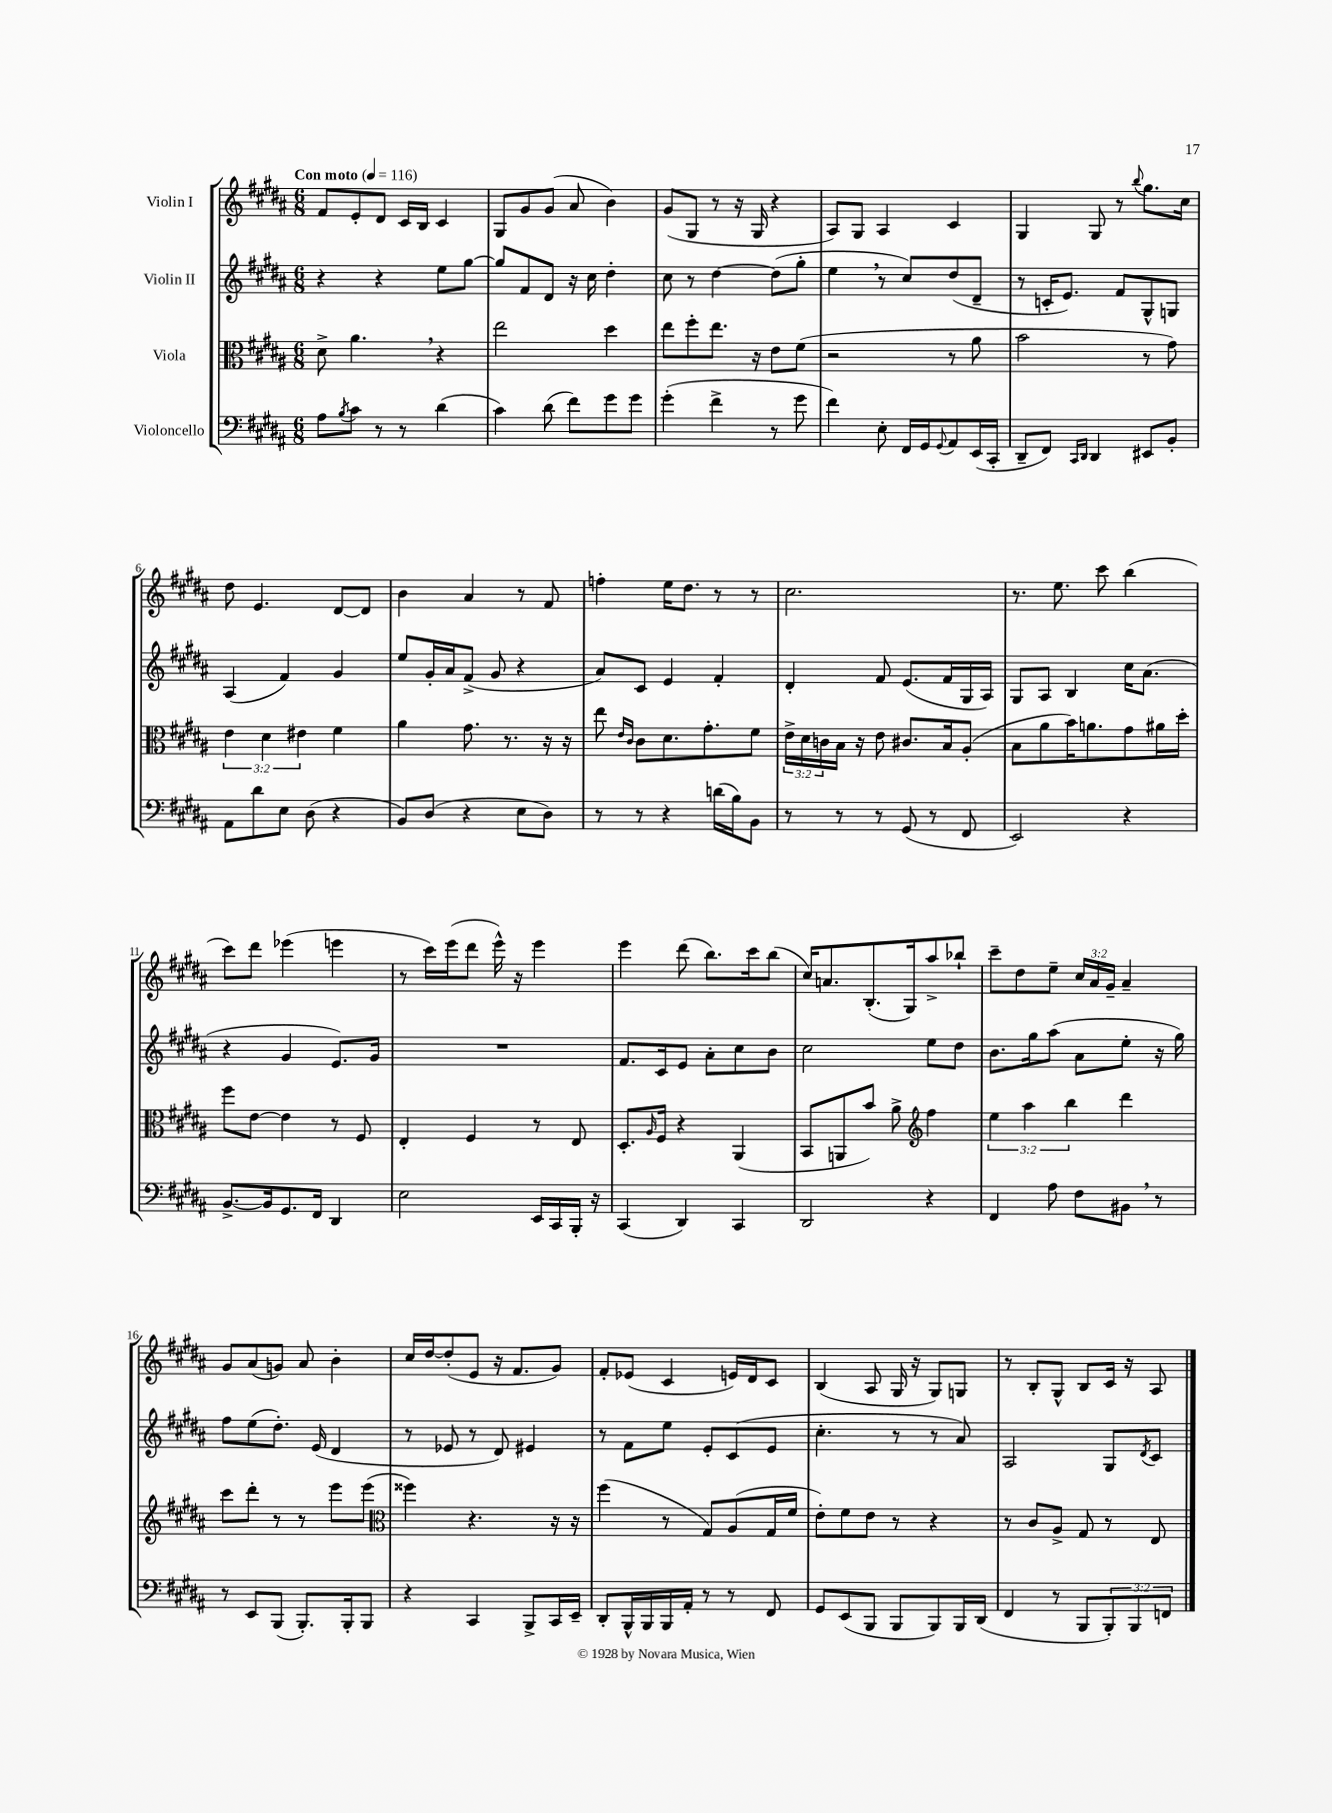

**kern	**kern	**kern	**kern
*staff4	*staff3	*staff2	*staff1
*clefF4	*clefC3	*clefG2	*clefG2
*k[f#c#g#d#a#]	*k[f#c#g#d#a#]	*k[f#c#g#d#a#]	*k[f#c#g#d#a#]
*M6/8	*M6/8	*M6/8	*M6/8
*MM116	*MM116	*MM116	*MM116
8A#	8d#^	4r	8f#
8qB	.	.	.
8c#	4.a#	.	8e'
8r	.	4r	8d#
8r	.	.	16c#
.	.	.	16B
(4d#	4r	8ee	4c#
.	.	[8gg#	.
=	=	=	=
4c#)	2ee	8gg#]	8G#
.	.	8f#	8g#
(8d#	.	8d#	(8g#
8f#)	.	16r	8a#
.	.	16cc#	.
8g#	4dd#	4dd#'	4b)
8g#	.	.	.
=	=	=	=
(4g#'	8ee	8cc#	(8g#
.	8ff#'	8r	8G#
4f#^	8.ee	[4dd#	8r
.	.	.	16r
.	16r	.	16G#
8r	8e	(8dd#]	4r
8g#	(8f#	8gg#'	.
=	=	=	=
4f#)	2r	4ee	8A#)
.	.	.	8G#
8E'	.	8r	4A#
16FF#	.	8cc#)	.
16GG#	.	.	.
8qqGG#	.	.	.
8AA#	8r	(8dd#	4c#
(16EE	8a#	8d#~	.
16CC#'	.	.	.
=	=	=	=
8DD#~	2b	8r	4G#
8FF#)	.	16c'	.
.	.	8.e)	.
16qqCC#	.	.	.
16qqDD#	.	.	.
4DD#	.	.	8G#
.	.	8f#	8r
.	.	.	8qqbb
8EE#	8r	8G#^^	8.gg#
8BB'	8g#)	8G	.
.	.	.	16cc#
=	=	=	=
8AA#	6e	(4A#	8dd#
8d#	.	.	4.e
.	6d#	.	.
8E	.	4f#)	.
.	6e#	.	.
(8D#	.	.	.
4r	4f#	4g#	[8d#
.	.	.	8d#]
=	=	=	=
8BB)	4a#	8ee	4b
(8D#	.	16g#'	.
.	.	16a#	.
4r	8.g#	(8f#^	4a#
.	.	8g#	.
.	8.r	.	.
8E	.	4r	8r
8D#)	16r	.	8f#
.	16r	.	.
=	=	=	=
8r	8ee	8a#)	4ff'
.	16qqe	.	.
.	16qqc#	.	.
8r	8c#	8c#	.
4r	8.d#	4e	16ee
.	.	.	8.dd#
.	8.g#'	.	.
(16d	.	4f#'	8r
16B)	.	.	.
8BB	8f#	.	8r
=	=	=	=
8r	24e^	4d#'	2.cc#
.	24d#	.	.
.	24c	.	.
8r	16B	.	.
.	16r	.	.
8r	8e	8f#	.
(8GG#	8.c#	(8.e	.
8r	.	.	.
.	16B	16f#	.
8FF#	(8A#'	16G#	.
.	.	16A#)	.
=	=	=	=
2EE)	8B	8G#	8.r
.	8a#	8A#	.
.	.	.	8.ee
.	16b)	4B	.
.	8.a	.	.
.	.	.	8ccc#
4r	8g#	16cc#	(4bb
.	.	(8.a#	.
.	16a#	.	.
.	16dd#'	.	.
=	=	=	=
[8.BB^	8ff#	4r	8ccc#)
.	[8e	.	8ddd#
16BB]	.	.	.
8.GG#	4e]	4g#	(4eee-
16FF#	.	.	.
4DD#	8r	8.e)	4eee
.	8F#	.	.
.	.	16g#	.
=	=	=	=
2E	4E'	2.r	8r
.	.	.	16ccc#)
.	.	.	(16eee
.	4F#	.	8ddd#
.	.	.	16eee^^)
.	.	.	16r
16EE	8r	.	4eee
16CC#	.	.	.
16BBB'	8E	.	.
16r	.	.	.
=	=	=	=
(4CC#	8.D#'	8.f#	4eee
.	16qqA#	.	.
.	16F#	16c#	.
4DD#)	4r	8e	(8ddd#
.	.	8a#'	8.bb)
4CC#	(4AA#	8cc#	.
.	.	.	16ccc#
.	.	8b	(8bb
=	=	=	=
2DD#	8BB	2cc#	16cc#)
.	.	.	8.a
.	8AA	.	.
.	8b)	.	(8.B'
.	8a#^	.	.
.	.	.	16G#)
*	*clefG2	*	*
4r	4ff#	8ee	8aa#^
.	.	8dd#	8bb-`
=	=	=	=
4FF#	6ee	8.b	8ccc#~
.	.	.	8dd#
.	6aa#	.	.
.	.	16gg#	.
8A#	.	(8aa#	8ee~
.	6bb	.	.
8F#	.	8a#	24cc#
.	.	.	24a#
.	.	.	24g#~
8BB#	4ddd#	8ee'	4a#~
8r	.	16r	.
.	.	16gg#)	.
=	=	=	=
8r	8ccc#	8ff#	8g#
8EE	8ddd#'	(8ee	(8a#
(8BBB	8r	8.dd#')	8g)
8.BBB')	8r	.	8a#
.	.	(16e	.
.	8eee	4d#	4b'
16BBB'	.	.	.
8BBB	(8eee	.	.
=	=	=	=
*	*clefC3	*	*
4r	4ff##)	8r	16cc#
.	.	.	[16dd#
.	.	8e-	(8dd#']
4CC#	4.r	8r	8e
.	.	8d#)	16r
.	.	.	8.f#
8BBB^	.	4e#	.
16CC#	16r	.	8g#)
16EE~	16r	.	.
=	=	=	=
8DD#'	(4ff#	8r	8f#'
16BBB^^	.	8f#	(8e-
16BBB	.	.	.
16BBB	8r	8ee	4c#
16AA#'	.	.	.
8r	8G#)	8e'	.
8r	(8A#	(8c#	16e)
.	.	.	16d#
8FF#	16G#	8e	8c#
.	16f#	.	.
=	=	=	=
8GG#	8e')	4.cc#'	(4B
(8EE	8f#	.	.
8BBB	8e	.	8A#
8BBB	8r	8r	16G#
.	.	.	16r
8BBB)	4r	8r	8G#)
16BBB	.	8a#)	8G
(16DD#	.	.	.
=	=	=	=
4FF#	8r	2A#	8r
.	8c#	.	8B'
8r	8A#^	.	8G#^^
8BBB	8G#	.	8B
12BBB')	8r	8G#	16c#
.	.	.	16r
12BBB	.	.	.
.	.	8qd#	.
.	8E	8c#	8A#
12FF	.	.	.
==	==	==	==
*-	*-	*-	*-
